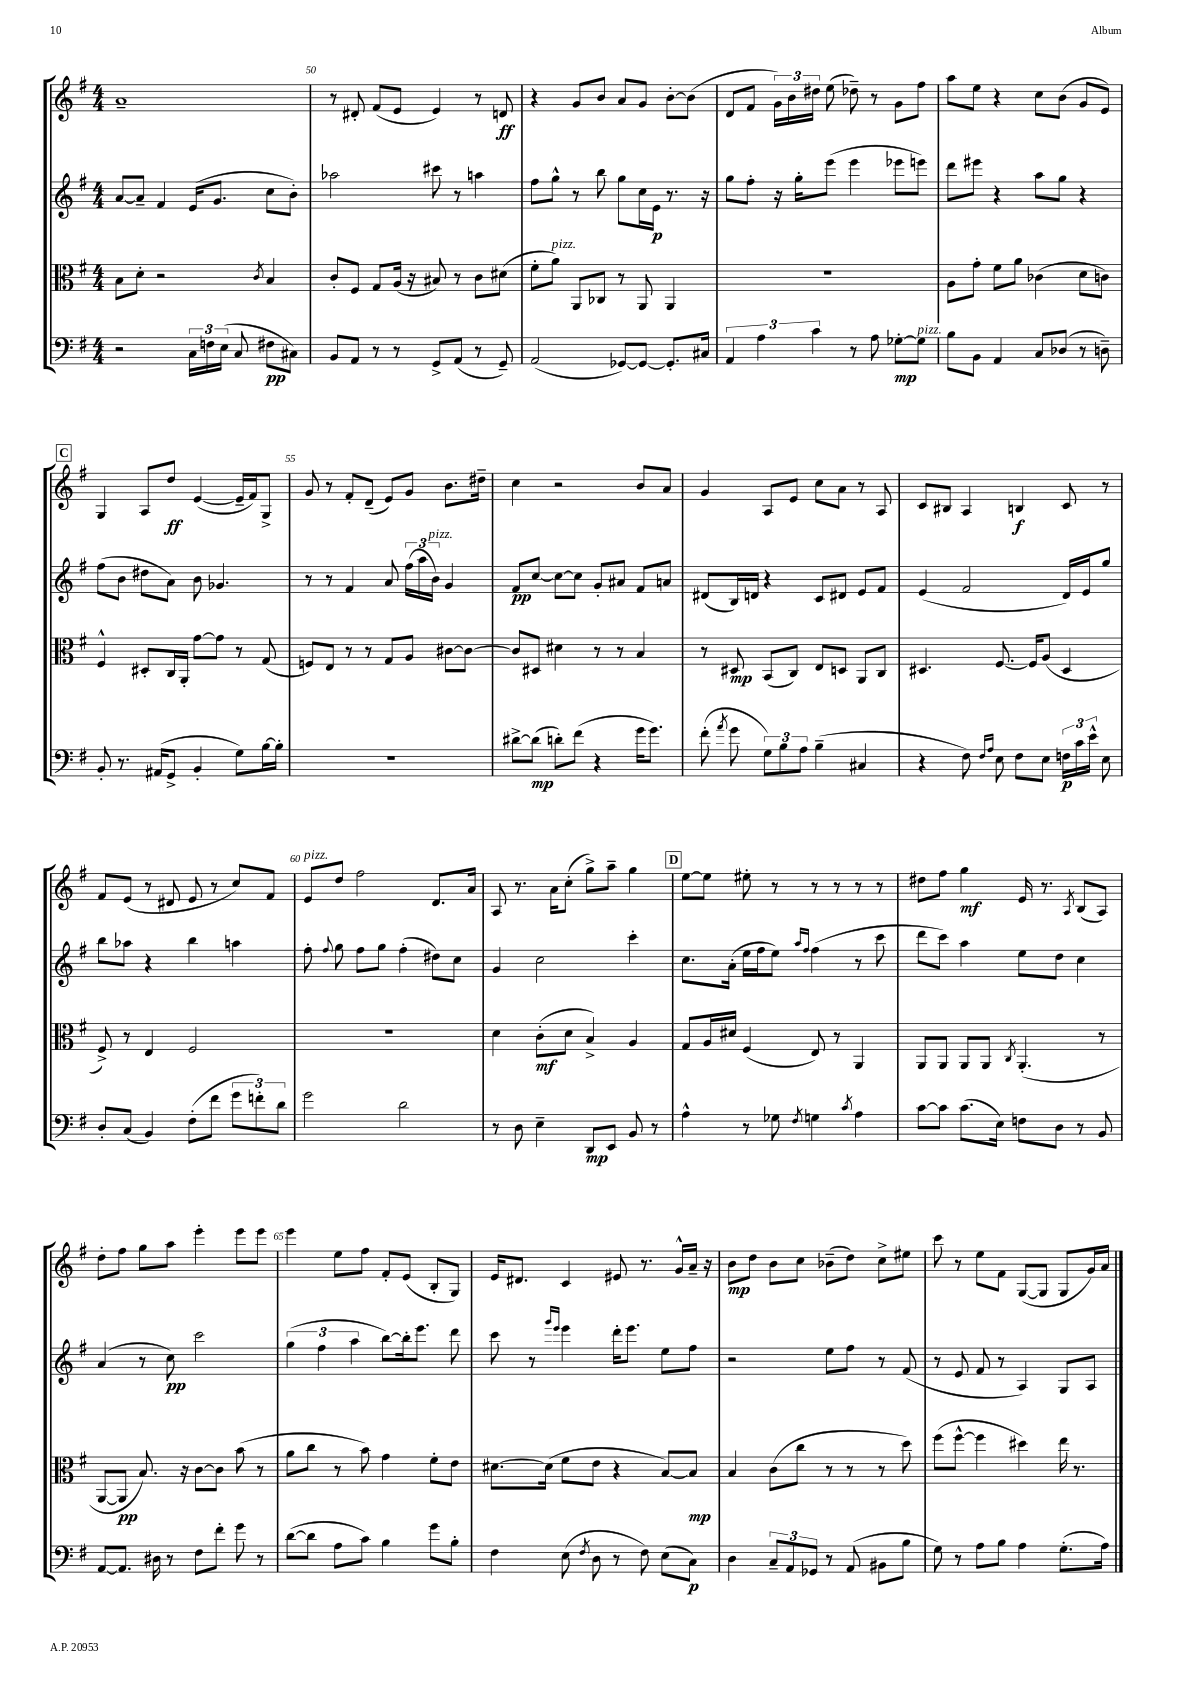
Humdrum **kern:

**kern	**kern	**kern	**kern
*staff4	*staff3	*staff2	*staff1
*clefF4	*clefC3	*clefG2	*clefG2
*k[f#]	*k[f#]	*k[f#]	*k[f#]
*M4/4	*M4/4	*M4/4	*M4/4
2r	8B	[8a	1a~
.	8d'	8a~]	.
.	2r	4f#	.
24C	.	(16e	.
24F	.	.	.
.	.	8.g	.
(24E	.	.	.
8C	.	.	.
.	8qc	.	.
8F#	4B	8cc	.
8C#)	.	8b')	.
=	=	=	=
8BB	8c'	2aa-	8r
8AA	8F#	.	8d#'
8r	8G	.	(8f#
8r	(16A	.	8e
.	16r	.	.
8GG^	8B#)	8ccc#	4e)
(8AA	8r	8r	.
8r	8c	4aa	8r
8GG~)	(8d#	.	8d
=	=	=	=
(2AA	8f#'	8ff#	4r
.	8a)	8gg^^	.
.	8AA	8r	8g
.	8C-	8bb	8b
[8GG-)	8r	8gg	8a
8GG-_	8AA	16cc	8g
.	.	16e	.
8.GG-']	4AA	8.r	[8b'
.	.	.	(8b]
16C#	.	16r	.
=	=	=	=
6AA	1r	8gg	8d
.	.	8ff#'	8f#
6A	.	.	.
.	.	16r	24g)
.	.	.	24b
.	.	16gg'	.
6c	.	.	24dd#
.	.	(8eee	(8ee
8r	.	4eee	8dd-~)
8A	.	.	8r
[8G-'	.	8eee-	8g
8G-]	.	8eee)	8ff#
=	=	=	=
8B	8A	8ddd	8aa
8BB	8g'	8eee#	8ee
4AA	8f#	4r	4r
.	8a	.	.
8C	(4c-	8aa	8cc
(8D-	.	8gg	(8b
8r	8d	4r	8g
8D~)	8c)	.	8e)
=	=	=	=
8BB'	4F#^^	(8ff#	4G
8.r	.	8b	.
.	8D#'	8dd#	8A
(16AA#	.	.	.
8GG^	16C	8a)	8dd
.	16AA'	.	.
4BB'	[8g	8b	([4e
.	8g]	4.g-	.
8G)	8r	.	16e~]
.	.	.	16f#)
[16B	(8G	.	8G^
16B']	.	.	.
=	=	=	=
1r	8F)	8r	8g
.	8E	8r	8r
.	8r	4f#	8f#'
.	8r	.	(8d~
.	8G	8a	8e)
.	8A	(24ff#	8g
.	.	24aa	.
.	.	24b)	.
.	[8c#	4g	8.b
.	8c#_	.	.
.	.	.	16dd#~
=	=	=	=
[8d#^	8c#]	8f#	4cc
(8d#]	8D#	[8cc	.
8d')	4d#	8cc_	2r
(8f#	.	8cc]	.
4r	8r	8g'	.
.	8r	8a#	.
16g	4B	8f#	8b
8.g)	.	.	.
.	.	8a	8a
=	=	=	=
(8f#'	8r	(8d#	4g
8qa	.	.	.
8g	8D#	16B)	.
.	.	16d	.
12G)	(8BB	4r	8A
12B	.	.	.
.	8C)	.	8e
12A	.	.	.
(4B~	8E	8c	8cc
.	8D	8d#	8a
4C#	8AA	8e	8r
.	8C	8f#	8A
=	=	=	=
4r	4.D#	(4e	8c
.	.	.	8B#
8F#)	.	2f#	4A
16qqF#	.	.	.
16qqA	.	.	.
8E	[8.F#	.	.
8F#	.	.	4B
.	16F#]	.	.
8E	(8A	.	.
24F	4D#	16d)	8c
24c	.	.	.
.	.	16e	.
24e^^	.	.	.
8E	.	8gg	8r
=	=	=	=
8D'	8F#^)	8bb	8f#
(8C	8r	8aa-	(8e
4BB)	4E	4r	8r
.	.	.	8d#
(8F#'	2F#	4bb	8e
8f#	.	.	8r
12g	.	4aa	8cc)
12f')	.	.	.
.	.	.	8f#
12d	.	.	.
=	=	=	=
2g	1r	8ff#'	8e
.	.	8qqff#	.
.	.	8gg	8dd
.	.	8ff#	2ff#
.	.	8gg	.
2d	.	(4ff#'	.
.	.	8dd#)	8.d
.	.	8cc	.
.	.	.	16a
=	=	=	=
8r	4d	4g	8A
8D	.	.	8.r
4E~	(8c'	2cc	.
.	.	.	16a
.	8d	.	(8cc'
8DD	4B^)	.	8gg^)
8EE	.	.	8aa~
8BB	4A	4ccc'	4gg
8r	.	.	.
=	=	=	=
4A^^	8G	8.cc	[8ee
.	16A	.	8ee]
.	16d#	(16a'	.
8r	(4F#	16ee	8ee#'
.	.	16ff#	.
8G-	.	8ee)	8r
.	.	16qqaa	.
8qF#	.	16qqff#	.
4G	8E)	(4ff#	8r
.	8r	.	8r
8qc	.	.	.
4A	4AA	8r	8r
.	.	8ccc	8r
=	=	=	=
[8c	8AA	8ddd	8dd#
8c]	8AA	8ccc)	8ff#
(8.c	8AA	4aa	4gg
.	8AA	.	.
16E)	.	.	.
.	8qC	.	.
8F	(4.AA'	8ee	16e
.	.	.	8.r
8D	.	8dd	.
.	.	.	8qA
8r	.	4cc	(8B
8BB	8r	.	8A)
=	=	=	=
[8AA	[8AA	(4a	8dd'
8.AA]	8AA]	.	8ff#
.	8.B)	8r	8gg
16D#	.	.	.
8r	.	8cc)	8aa
.	16r	.	.
8F#	[8c	2ccc	4eee'
8f#'	8c]	.	.
8g	(8b	.	8eee
8r	8r	.	8eee
=	=	=	=
([8d	8a	(6gg	4eee
8d]	8cc	.	.
.	.	6ff#	.
8A	8r	.	8ee
.	.	6aa	.
8c)	8b)	.	8ff#
4B	4g	[8bb)	8f#'
.	.	16bb']	(8e
.	.	8.eee	.
8g	8f#'	.	8B'
8B'	8e	8ddd	8G)
=	=	=	=
4F#	[8.d#	8ccc	16e
.	.	.	8.d#
.	.	8r	.
.	(16d#]	.	.
.	.	16qqggg	.
.	.	16qqeee	.
(8E	8f#	4eee	4c
8qF#	.	.	.
8D	8e	.	.
8r	4r	16ddd'	8e#
.	.	8.eee	.
8F#)	.	.	8.r
(8E	[8B)	8ee	.
.	.	.	16g^^
8C)	8B]	8ff#	16a~
.	.	.	16r
=	=	=	=
4D	4B	2r	8b
.	.	.	8dd
12C~	(8c	.	8b
12AA	.	.	.
.	8cc	.	8cc
12GG-	.	.	.
8r	8r	8ee	(8b-~
(8AA	8r	8ff#	8dd)
8BB#	8r	8r	8cc^
8B	8dd)	(8f#	8ee#
=	=	=	=
8G)	(8ff#	8r	8ccc
8r	[8ff#^^	8e	8r
8A	4ff#]	8f#	8ee
8B	.	8r	8f#
4A	4dd#)	4A)	([8G
.	.	.	8G]
(8.G'	16ee	8G	8G
.	8.r	.	.
.	.	8A	16g)
16A)	.	.	16a
==	==	==	==
*-	*-	*-	*-
